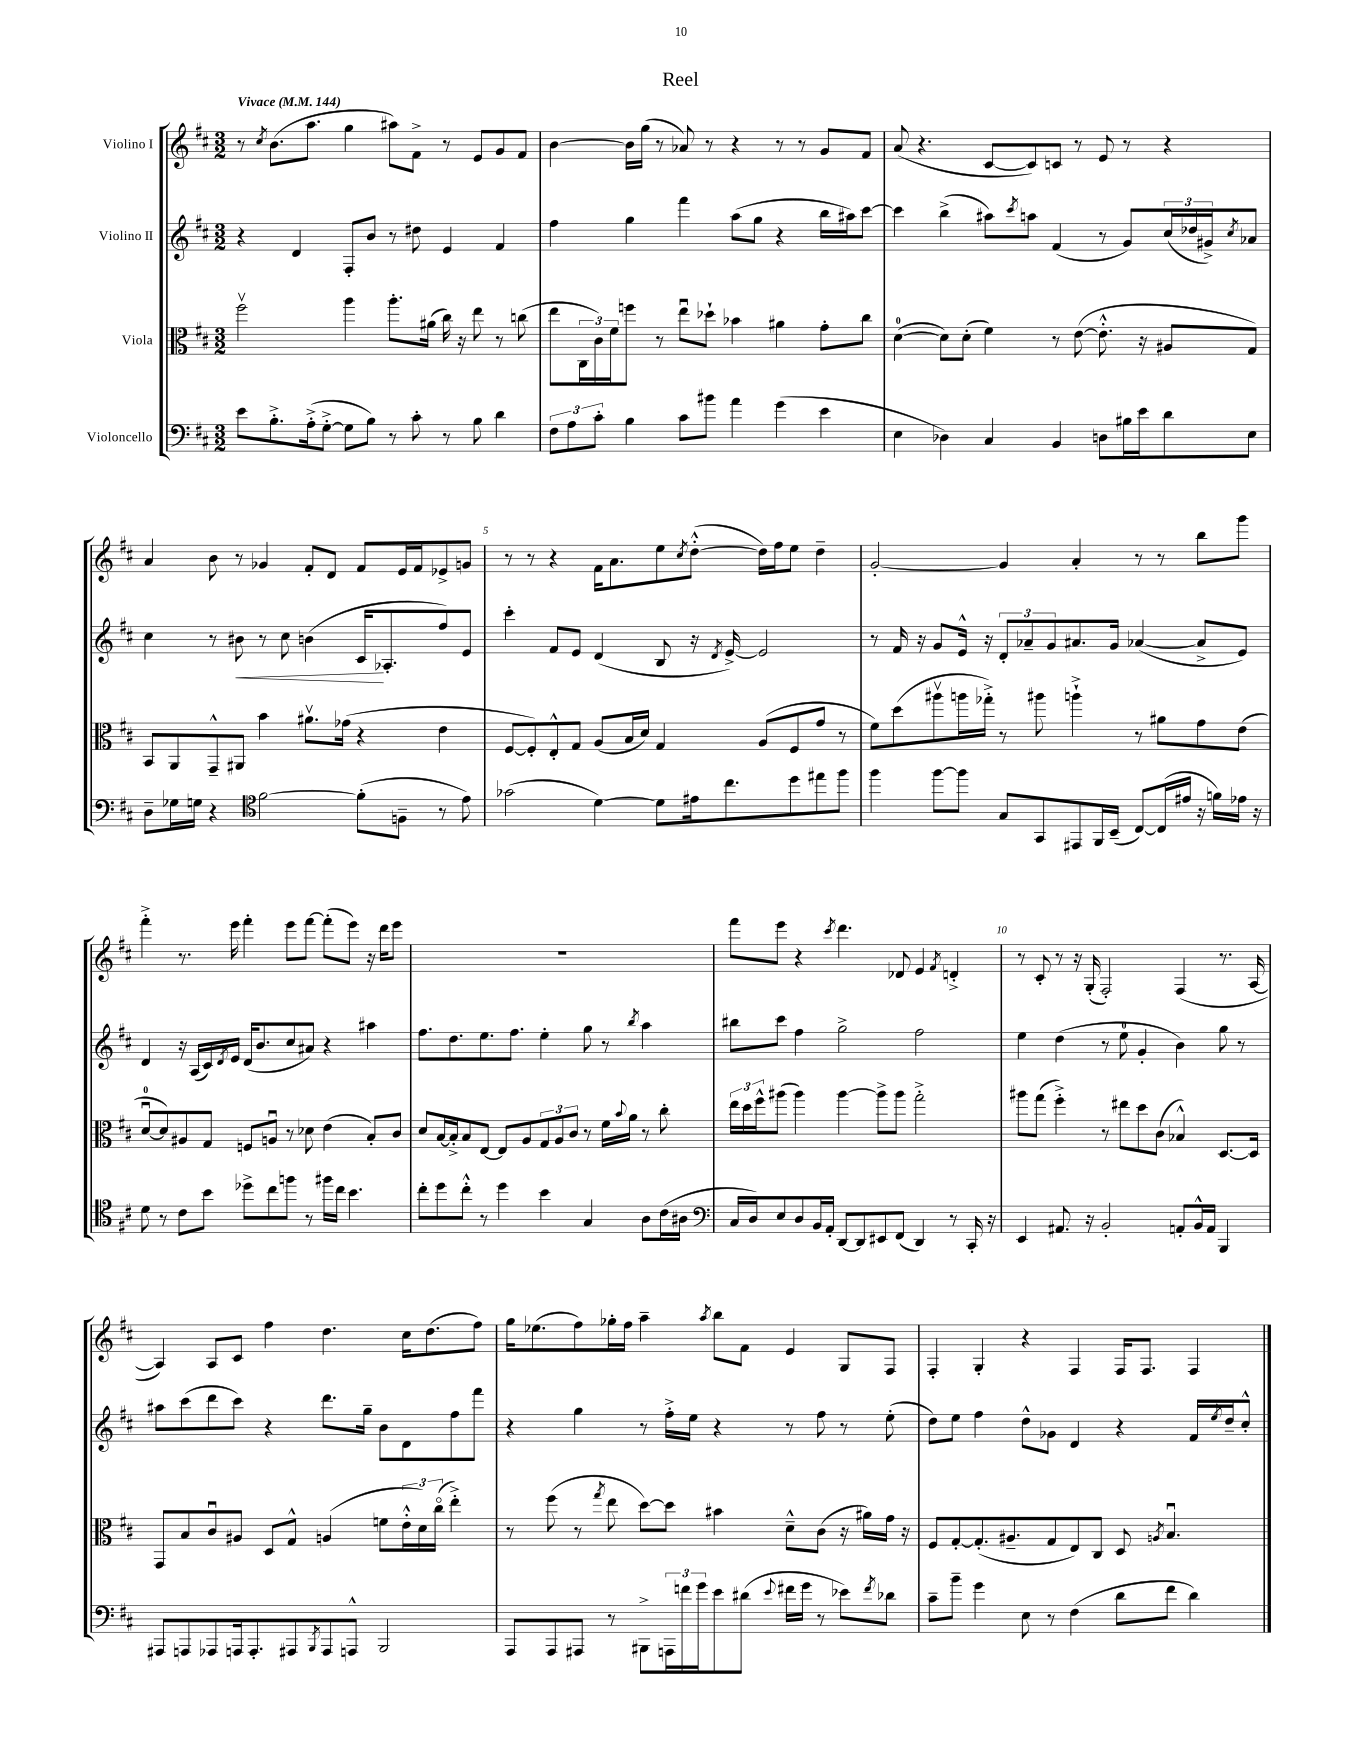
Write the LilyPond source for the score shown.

\header { title = "Reel" }
<<
\new StaffGroup <<
\new Staff = "s0" \with { instrumentName = "Violino I" } {
    \clef treble \key d \major \numericTimeSignature \time 3/2 \tempo "Vivace" 4 = 144
    r8 \acciaccatura { cis''8 } b'8.( a''8. g''4 ais''8) fis'8-> r8 e'8 g'8 fis'8 |
    b'4~ b'16 g''16( r8 aes'8) r8 r4 r8 r8 g'8 fis'8 |
    a'8( r4. cis'8~ cis'8) c'8 r8 e'8 r8 r4 |
    a'4 b'8 r8 ges'4 fis'8-. d'8 fis'8 e'16 fis'16 ees'8-> g'8 |
    r8 r8 r4 fis'16 a'8. e''8 \acciaccatura { cis''8 } d''8~-.-^( d''16) fis''16 e''8 d''4-- |
    g'2~-. g'4 a'4-. r8 r8 b''8 g'''8 |
    fis'''4-.-> r8. e'''16 fis'''4-. e'''8 fis'''8~ fis'''8-.( e'''8) r16 d'''16 e'''8 |
    R1. |
    fis'''8 e'''8 r4 \acciaccatura { cis'''8 } d'''4. des'8 e'4 \acciaccatura { fis'8 } d'4-.-> |
    r8 cis'8-. r8 r16 g16-.( fis2-.) fis4( r8. a16~ |
    a4) a8 cis'8 fis''4 d''4. cis''16 d''8.( fis''8) |
    g''16 ees''8.( fis''8) ges''16-. fis''16 a''4-- \acciaccatura { a''8 } b''8 fis'8 e'4 g8 fis8 |
    fis4-. g4-. r4 fis4 fis16 fis8. fis4 \bar "|." |
}
\new Staff = "s1" \with { instrumentName = "Violino II" } {
    \clef treble \key d \major \numericTimeSignature \time 3/2
    r4 d'4 fis8-. b'8 r8 dis''8 e'4 fis'4 |
    fis''4 g''4 fis'''4 a''8( g''8 r4 b''16 ais''16) cis'''8~ |
    cis'''4 b''4->( ais''8) \acciaccatura { cis'''8 } a''8 fis'4( r8 g'8) \tuplet 3/2 { cis''16( des''16 gis'16->) } \acciaccatura { cis''8 } aes'8 |
    cis''4 r8 bis'8\< r8 cis''8 b'4( cis'16\! aes8.-. fis''8) e'8 |
    cis'''4-. fis'8 e'8 d'4( b8 r16 \acciaccatura { d'8 } e'16~->) e'2 |
    r8 fis'16 r16 g'8 e'16-^ r16 \tuplet 3/2 { d'8-. aes'8-- g'8 } ais'8. g'16 aes'4~( aes'8-> e'8) |
    d'4 r16 a16( cis'16) \acciaccatura { d'8 } e'16 d'16( b'8. cis''8 ais'8) r4 ais''4 |
    fis''8. d''8. e''8. fis''8. e''4-. g''8 r8 \acciaccatura { b''8 } a''4 |
    bis''8 cis'''8 fis''4 g''2-> fis''2 |
    e''4 d''4( r8 e''8-0 g'4-. b'4) g''8 r8 |
    ais''8 cis'''8( d'''8 cis'''8) r4 d'''8. g''16-- b'8 d'8 fis''8 fis'''8 |
    r4 g''4 r8 fis''16-.-> e''16 r4 r8 fis''8 r8 e''8-.( |
    d''8) e''8 fis''4 d''8-^ ges'8 d'4 r4 fis'16 \acciaccatura { e''8 } d''16-- cis''8-.-^ \bar "|." |
}
\new Staff = "s2" \with { instrumentName = "Viola" } {
    \clef alto \key d \major \numericTimeSignature \time 3/2
    fis''2\upbow a''4 a''8.-. ais'16( cis''16) r16 e''8 r8 c''8( |
    e''8 \tuplet 3/2 { cis16 cis'16) fis'16 } f''8 r8 e''8\downbow des''8-! bes'4 ais'4 g'8-. cis''8 |
    d'4-0~( d'8) d'8-.( fis'4) r8 e'8~( e'8.-.-^ r16 ais8 g8) |
    b,8 a,8 g,8---^ ais,8 b'4 ais'8.\upbow ges'16( r4 e'4 |
    fis8~ fis8-.) e8-.-^ g8 a8( b16 d'16) g4 a8( fis8 g'8 r8 |
    fis'8) d''8( ais''8\upbow a''16 ges''16-.->) r8 ais''8 a''4-!-> r8 ais'8 g'8 e'8( |
    d'8-0~\downbow d'8) ais8 g8 f8 a8\downbow r8 des'8 e'4( b8-.) cis'8 |
    d'8 b16~ b16-.-> b8 e8~ e8 a8 \tuplet 3/2 { g8 a8 cis'8 } r8 fis'16 \appoggiatura { b'8 } a'16 r8 cis''8-. |
    \tuplet 3/2 { e''16 d''16 fis''16-^ } ais''8( ais''4) ais''4~ ais''8-> ais''8 g''2-.-> |
    ais''8 g''8( fis''4-.->) r8 eis''8 d''8 cis'8( bes4-^) d8.~ d16 |
    g,8 b8 cis'8\downbow ais8 d8 g8-^ a4( f'8 \tuplet 3/2 { e'16-.-^ d'16) cis''16\flageolet( } e''4-.->) |
    r8 fis''8( r8 \acciaccatura { g''8 } e''8 d''8~) d''8 bis'4 d'8---^ cis'8( r16 ais'16) g'16 r16 |
    fis8 g8~-. g8.-.( ais8.-- g8 e8) cis8 d8 \acciaccatura { a8 } b4.\downbow \bar "|." |
}
\new Staff = "s3" \with { instrumentName = "Violoncello" } {
    \clef bass \key d \major \numericTimeSignature \time 3/2
    e'8 b8.-.-> a16-.->( g8~-.-> g8 b8) r8 cis'8-. r8 b8 d'4 |
    \tuplet 3/2 { fis8 a8 cis'8-. } b4 cis'8 bis'8 a'4 g'4( e'4 |
    e4 des4) cis4 b,4 d8 bis16 e'16 d'8 e8 |
    d8-- ges16 g16 r4 \clef tenor fis'2~ fis'8-.( f8-- r8 e'8) |
    ges'2( d'4~) d'8 eis'16 cis''8. d''8 eis''8 fis''8 |
    fis''4 fis''8~ fis''8 g8 g,8 eis,8 fis,16 b,16--( cis8~) cis16( eis'16 r16 f'16) ees'16 r16 |
    d'8 r8 cis'8 b'8 des''8-> cis''8 f''8 r8 fis''16 cis''16 b'4. |
    cis''8-. d''8 cis''8-.-^ r8 d''4 b'4 g4 a8 cis'16( ais16 |
    \clef bass cis16 d16) e8 d8 b,16 a,16-. d,8~ d,8 eis,8 fis,8( d,4) r8 cis,16-. r16 |
    e,4 ais,8. r16 b,2-. a,8-. b,16-^ a,16 b,,4 |
    ais,,8 a,,8 aes,,8 a,,16 a,,8.-. ais,,8 \acciaccatura { b,,8 } ais,,8 a,,8-^ b,,2 |
    a,,8 a,,8 ais,,8 r8 bis,,8-> \tuplet 3/2 { a,,16 f'16 g'16 } e'8 dis'8( \appoggiatura { e'8 } fis'16 g'16 r8 ees'8) \acciaccatura { fis'8 } des'8 |
    cis'8-- b'8-- g'4 e8 r8 fis4( d'8 fis'8 d'4) \bar "|." |
}
>>
>>
\layout { \context { \Score \override BarNumber.break-visibility = ##(#f #t #t) barNumberVisibility = #(every-nth-bar-number-visible 5) } }
